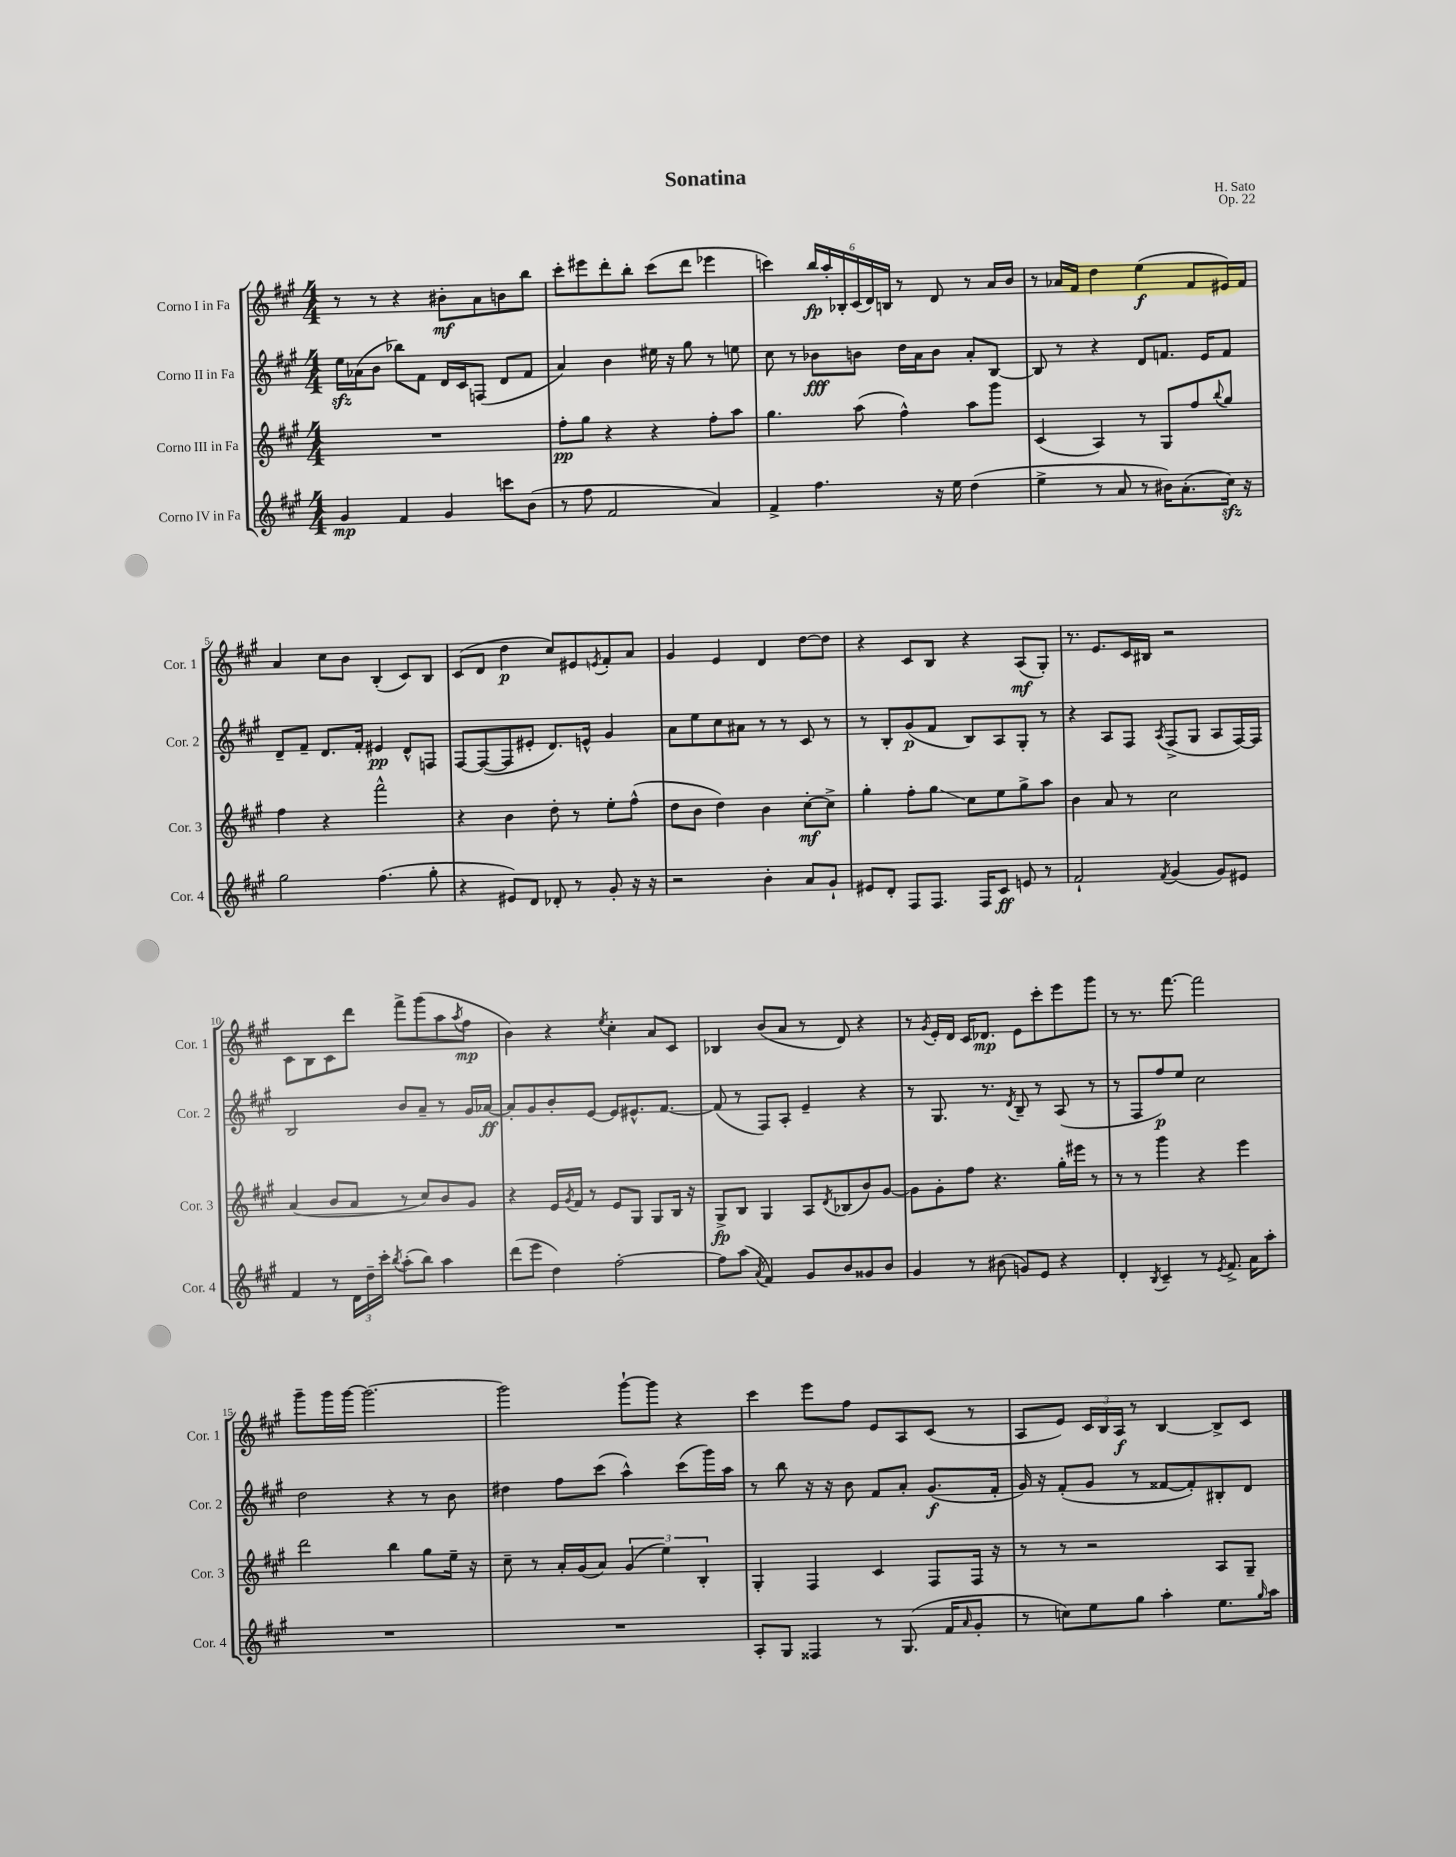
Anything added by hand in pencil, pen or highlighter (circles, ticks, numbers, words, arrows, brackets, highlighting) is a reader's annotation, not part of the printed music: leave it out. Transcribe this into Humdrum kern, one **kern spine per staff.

**kern	**kern	**kern	**kern
*staff4	*staff3	*staff2	*staff1
*clefG2	*clefG2	*clefG2	*clefG2
*k[f#c#g#]	*k[f#c#g#]	*k[f#c#g#]	*k[f#c#g#]
*M4/4	*M4/4	*M4/4	*M4/4
4g#	1r	16ee	8r
.	.	(16a-	.
.	.	8b	8r
4f#	.	8bb-)	4r
.	.	8f#	.
4g#	.	16d	8b#'
.	.	16c#	.
.	.	(8F	8a
8ccc	.	8d	8b
(8b	.	8f#	8bb
=	=	=	=
8r	8ff#'	4a)	8ccc#'
8ff#	8gg#	.	8eee#
2f#	4r	4b	8ddd'
.	.	.	8bb'
.	4r	16ee#	(8ccc#
.	.	16r	.
.	.	8gg#	8ddd
4a)	8ff#'	8r	4eee-
.	8aa	8ee	.
=	=	=	=
4f#^	4.gg#	8cc#	4ccc)
.	.	8r	.
4.ff#	.	8b-	24bb
.	.	.	24aa'
.	.	.	24B-'
.	(8aa	8b	(24c#
.	.	.	24d)
.	.	.	24B
.	4ff#^^)	16dd	8r
.	.	16a	.
16r	.	8b	8d
16ee	.	.	.
(4dd	8aa	8a'	8r
.	8ggg#	[8B	16a
.	.	.	16b
=	=	=	=
4ee^	(4c#	8B]	8r
.	.	8r	16a-
.	.	.	16f#
8r	4A)	4r	4dd
8a	.	.	.
8r	8r	8d	(4ee
16b#)	8G#	8.f	.
(8.a'	.	.	.
.	8ff#	.	8f#
.	.	16e	.
.	8qqbb	.	.
16cc#)	8gg#	8f	16e#)
16r	.	.	16f#
=	=	=	=
2gg#	4ff#	8d~	4a
.	.	8f#~	.
.	4r	8.d	8cc#
.	.	.	8b
.	.	16f#'	.
(4.ff#	2fff#^^	4e#	(4B'
.	.	8d^^	8c#)
8gg#'	.	8F	8B
=	=	=	=
4r	4r	[8F#	(8c#
.	.	(8F#_	8d
8e#)	4b	8F#]	4dd
8d	.	8e#'	.
8d-'	8dd'	8.d)	8cc#)
8r	8r	.	8e#
.	.	16e^^	.
.	.	.	8qe
8g#'	8ee'	4g#	8f#'
16r	(8ff#^^	.	8a
16r	.	.	.
=	=	=	=
2r	8dd	8a	4g#
.	8b	8ee	.
.	4dd)	8cc#	4e
.	.	8a#	.
4b'	4b	8r	4d
.	.	8r	.
8a	[8cc#'	8c#	[8dd
8g#`	8cc#^]	8r	8dd]
=	=	=	=
8e#	4gg#'	8r	4r
8d'	.	8B'	.
8F#	8ff#'	(8g#	8c#
8.F#	8gg#	8f#	8B
.	8cc#	8B)	4r
16F#	.	.	.
8c#	8ee	8A	.
8e	8gg#^	8G#'	(8A
8r	8aa	8r	8G#')
=	=	=	=
2f#`	4b	4r	8.r
.	.	.	8.e
.	8a	8A	.
.	8r	8F#	16c#
.	.	.	16B#
8qf#	.	8qA	.
(4g#	2cc#	(8F#^	2r
.	.	8G#	.
8g#)	.	8A	.
8e#	.	[16F#)	.
.	.	16F#]	.
=	=	=	=
4f#	(4a	2B	8c#
.	.	.	8B
8r	8b	.	8c#
24d	8a	.	8ddd
24dd~	.	.	.
24ccc#'	.	.	.
8qbb	.	.	.
(8aa'	8r	8b	8fff#^
8bb)	8cc#)	8a~	(8ggg#
4aa	8b	8r	8aa
.	.	.	8qaa
.	8g#	16g#	8ff#
.	.	[16a-	.
=	=	=	=
(8ddd	4r	8a-']	4b)
8eee	.	8g#	.
4dd)	16e	8b'	4r
.	8qg#	.	.
.	16f#	.	.
.	8r	[8e	.
.	.	.	8qee
[2ff#'	8e	8e]	4cc#'
.	8G#	8.e#^^	.
.	8G#	.	8a
.	.	[8.f#	.
.	16B	.	8c#
.	16r	.	.
=	=	=	=
8ff#]	8G#^	(8f#]	4B-
(8aa	8B	8r	.
8qa	.	.	.
4f#)	4G#	8F#)	(8b
.	.	8A'	8a
8g#	8A	4e~	8r
.	8qd	.	.
8b	(8B-	.	8d)
8g##	8b)	4r	4r
8b	[8g#	.	.
=	=	=	=
4g#	8g#]	8r	8r
.	.	.	8qg#
.	8g#'	8.G#	16e'
.	.	.	16d
8r	8ff#	.	16c#
.	.	8.r	8.d-
(8b#	4.r	.	.
.	.	8qd	.
8g)	.	8B~	8e
8e	.	8r	8ccc#'
4r	16gg#'	(8A	8eee
.	16eee#	.	.
.	8r	8r	8ggg#
=	=	=	=
4d'	8r	8r	8r
.	8r	8F#	8.r
8qB	.	.	.
4c#~	4ggg#	8ff#)	.
.	.	.	[8.fff#
.	.	8ee	.
8r	4r	2cc#	2fff#]
8qe	.	.	.
8.f#^	.	.	.
.	4eee	.	.
16a	.	.	.
8aa'	.	.	.
=	=	=	=
1r	2ddd	2dd	8ggg#~
.	.	.	16ggg#
.	.	.	[16ggg#
.	.	.	2.ggg#_
.	4bb	4r	.
.	8gg#	8r	.
.	16ee~	8b	.
.	16r	.	.
=	=	=	=
1r	8cc#~	4dd#	2ggg#]
.	8r	.	.
.	16a'	8ff#	.
.	(16g#	.	.
.	8a)	(8ccc#	.
.	(6g#	4aa^^)	[8ggg#`
.	.	.	8ggg#]
.	6ee)	.	.
.	.	(8ccc#	4r
.	6B'	.	.
.	.	16ggg#)	.
.	.	16aa	.
=	=	=	=
8A'	4G#'	8r	4ccc#
8G#	.	8bb	.
4F##	4F#	16r	8eee
.	.	16r	.
.	.	8b	8ff#
8r	4c#	8f#	8e
(8.G#	.	8a'	8A
.	8F#	(8.g#	(8c#
16f#	.	.	.
16qqa	.	.	.
8g#'	16F#	.	8r
.	16r	16f#'	.
=	=	=	=
8r	8r	16g#)	8A
.	.	16r	.
8cc)	8r	(8f#'	8e)
8ee	2r	8g#	24c#
.	.	.	24B
.	.	.	24A
8gg#	.	8r	8r
4aa'	.	[8f##	[4B
.	.	8f##'])	.
8.ee	8A	8B#'	8B^]
.	8G#~	8d	8c#
16qqgg#	.	.	.
16aa	.	.	.
==	==	==	==
*-	*-	*-	*-
